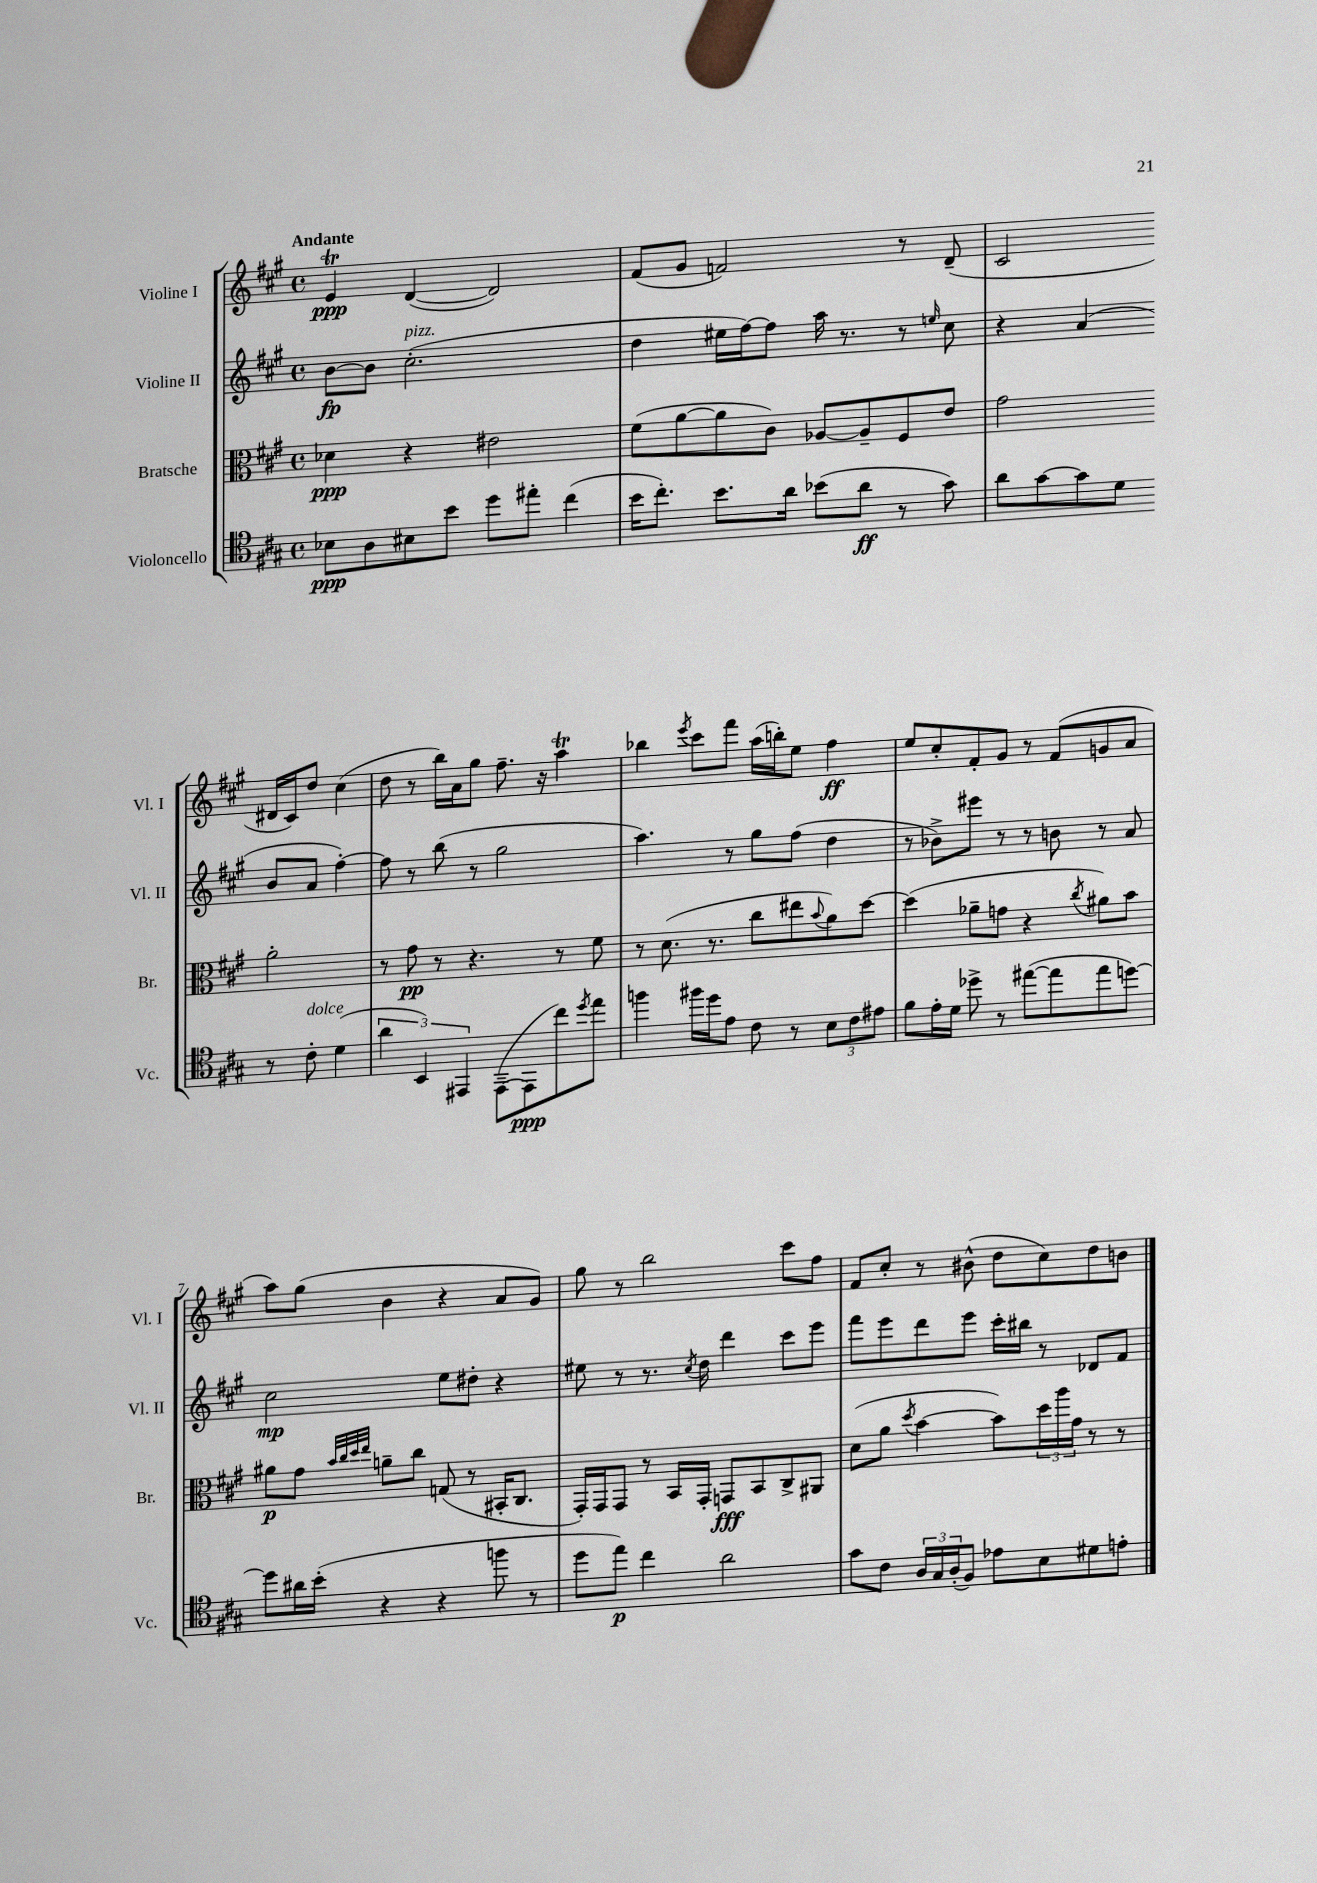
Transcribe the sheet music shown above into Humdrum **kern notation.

**kern	**kern	**kern	**kern
*staff4	*staff3	*staff2	*staff1
*clefC4	*clefC3	*clefG2	*clefG2
*k[f#c#g#]	*k[f#c#g#]	*k[f#c#g#]	*k[f#c#g#]
*M4/4	*M4/4	*M4/4	*M4/4
*met(c)	*met(c)	*met(c)	*met(c)
8B-	4d-	[8b	4e
8A	.	8b]	.
8B#	4r	(2.cc#'	([4d
8b	.	.	.
8dd	2e#	.	2d])
8ee#'	.	.	.
(4cc#	.	.	.
=	=	=	=
16b	(8f#	4dd	(8f#
8.cc#')	.	.	.
.	[8a	.	8g#
8.b	8a]	16ee#	2f)
.	.	[16ff#)	.
.	8c#)	8ff#]	.
16a	.	.	.
(8b-	[8A-	16aa	.
.	.	8.r	.
8a	8A-~]	.	.
8r	8F#	8r	8r
.	.	16qqee	.
8g#)	8e	8cc#	(8d~
=	=	=	=
8a	2g#	4r	2c#
[8g#	.	.	.
8g#]	.	(4a	.
8d	.	.	.
8r	2a'	8b	16d#
.	.	.	16c#)
8c#'	.	8a	8dd
(4d	.	[4ff#')	(4cc#
=	=	=	=
6a	8r	8ff#]	8dd
.	8g#	8r	8r
6BB)	.	.	.
.	8r	(8bb	16bb)
.	.	.	16a
6EE#	.	.	.
.	4.r	8r	8gg#
([8EE#~	.	2gg#	8.ff#~
8EE#]	.	.	.
.	.	.	16r
8cc#)	8r	.	4aa
8qdd	.	.	.
8ee	8f#	.	.
=	=	=	=
4ff	8r	4.aa)	4bb-
.	(8.d	.	.
.	.	.	8qeee
16ff#	.	.	8ccc#
16dd	8.r	.	.
8e	.	8r	8fff#
8c#	8cc#	8gg#	(16aa
.	.	.	16bb')
8r	8ee#	(8ff#	8ee
.	8qqb	.	.
12B	8a)	4dd	4ff#
12c#	.	.	.
.	[8dd	.	.
12e#	.	.	.
=	=	=	=
8f#	(4dd]	8r	8ee
16e'	.	8b-^)	8cc#'
16d	.	.	.
8dd-^	8a-~	8eee#	8f#'
8r	8g	8r	8g#
([8ee#	4r	8r	8r
8ee#]	.	8b	(8f#
.	8qcc#	.	.
8ee#	8a#)	8r	8g
[8dd)	8b	8a	8a
=	=	=	=
8dd]	8a#	2cc#	8aa)
16a#	8g#	.	(8gg#
(16b'	.	.	.
.	32qqb	.	.
.	32qqcc#	.	.
.	32qqdd	.	.
.	32qqee	.	.
4r	8a~	.	4b
.	8cc#	.	.
4r	(8G	8ee	4r
.	8r	8dd#'	.
8ff	16BB#'	4r	8a
.	8.C#	.	.
8r	.	.	8g#)
=	=	=	=
8dd	16GG#')	8ee#	8gg#
.	16GG#	.	.
8ee)	8GG#	8r	8r
4cc#	8r	8.r	2bb
.	16BB	.	.
.	.	8qcc#	.
.	16GG#'	16dd	.
2a	8GG	4ddd	.
.	8BB	.	.
.	8C#^	8ccc#	8ccc#
.	8AA#	8eee	8ff#
=	=	=	=
8g#	(8d	8fff#	8f#
8c#	8a	8eee	8cc#'
.	8qdd	.	.
24A	[4b	8ddd	8r
24G#	.	.	.
(24A'	.	.	.
8F#)	.	8eee	(8b#^^
8e-	8b])	16ccc#'	8dd
.	.	16bb#	.
8B	24dd	8r	8cc#)
.	24aa	.	.
.	24g#	.	.
8d#	8r	8d-	8dd
8e'	8r	8f#	8b
==	==	==	==
*-	*-	*-	*-
